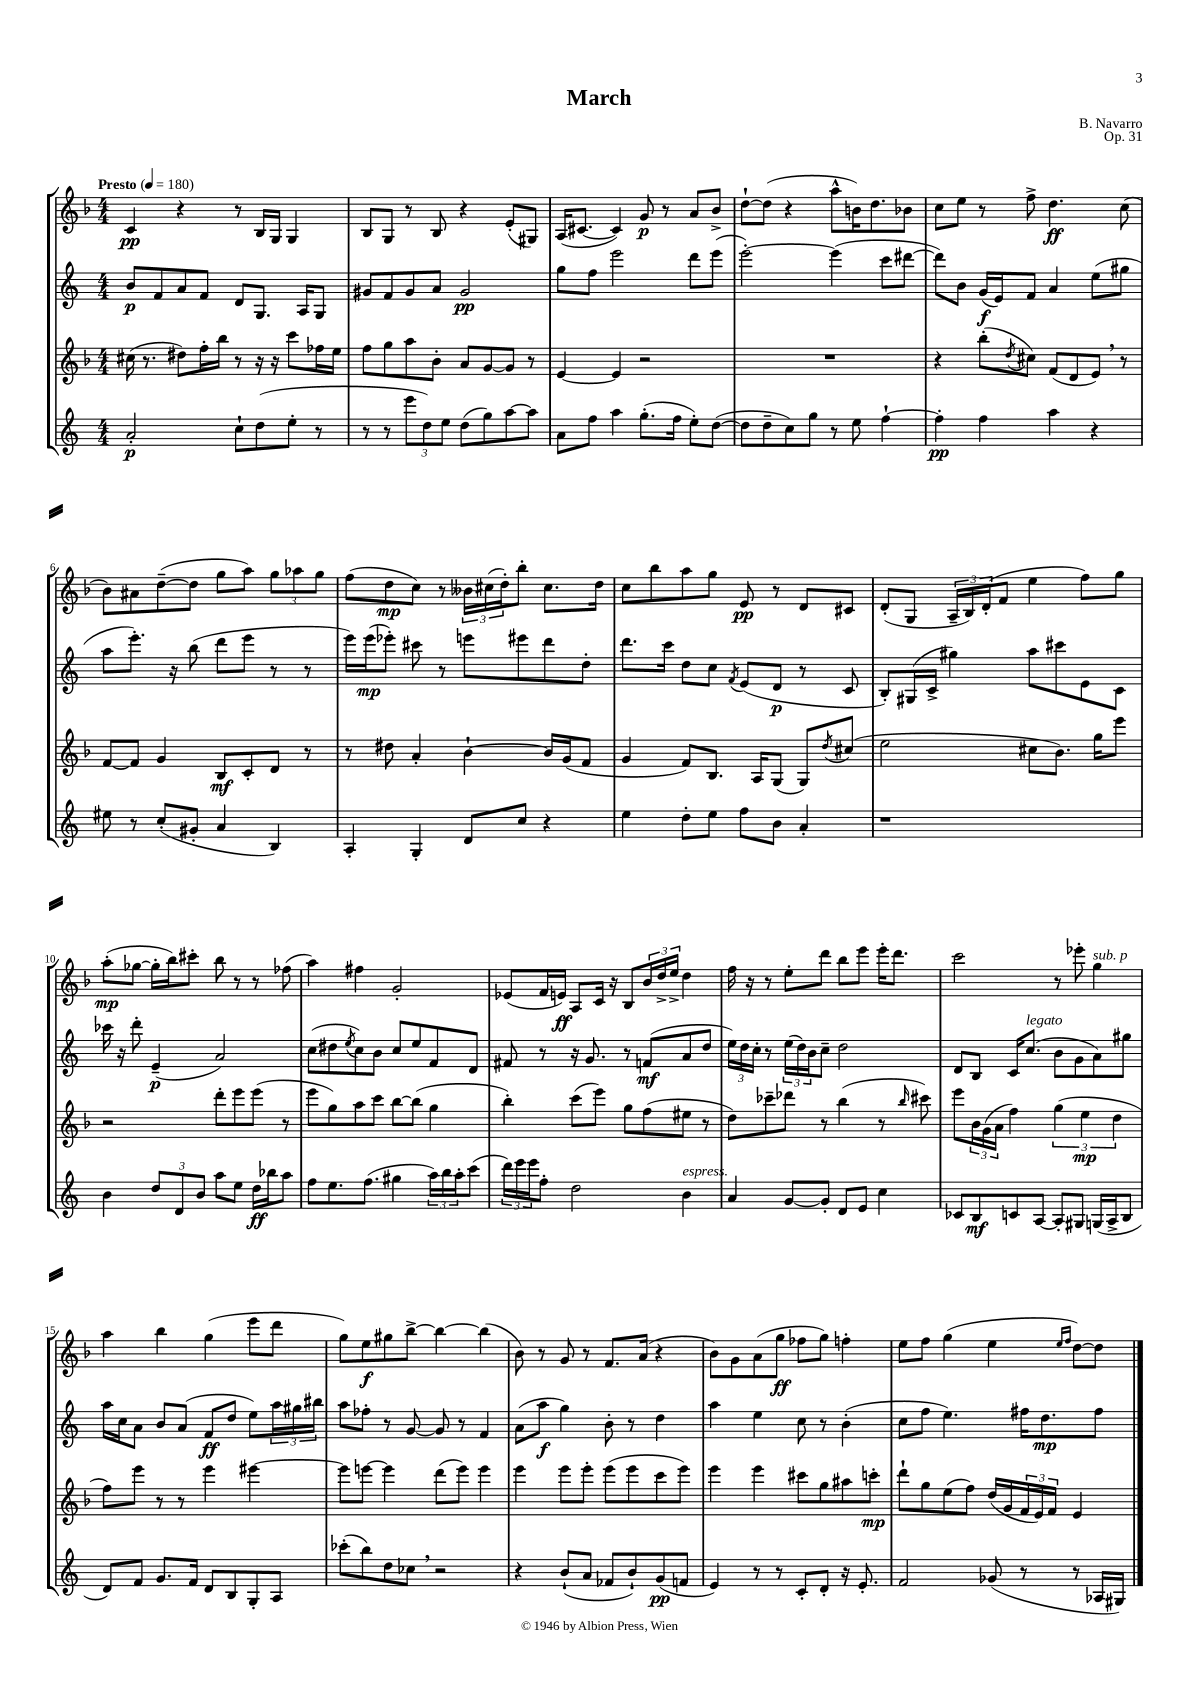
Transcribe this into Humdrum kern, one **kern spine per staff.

**kern	**kern	**kern	**kern
*staff4	*staff3	*staff2	*staff1
*clefG2	*clefG2	*clefG2	*clefG2
*k[]	*k[b-]	*k[]	*k[b-]
*M4/4	*M4/4	*M4/4	*M4/4
*MM180	*MM180	*MM180	*MM180
2a'	(16cc#	8b	4c
.	8.r	.	.
.	.	8f	.
.	8dd#)	8a	4r
.	16ff'	8f	.
.	16bb-	.	.
8cc`	8r	8d	8r
(8dd	16r	8.G	16B-
.	16r	.	16G
8ee'	8ccc	.	4G
.	.	16A	.
8r	16ff-	8G	.
.	16ee	.	.
=	=	=	=
8r	8ff	8g#	8B-
8r	8gg	8f	8G
12eee	8aa	8g#	8r
12dd)	.	.	.
.	8b-'	8a	8B-
12ee	.	.	.
(8dd	8a	2g#	4r
8gg)	[8g	.	.
[8aa	8g]	.	(8e'
8aa]	8r	.	8G#)
=	=	=	=
8a	[4e	8gg	(16A
.	.	.	[8.c#
8ff	.	8ff	.
4aa	4e]	2eee	4c#])
(8.gg'	2r	.	8g
.	.	.	8r
16ff	.	.	.
8ee')	.	8ddd	8a
([8dd	.	(8eee	8b-^
=	=	=	=
8dd]	1r	[2eee')	[8dd`
8dd~	.	.	(8dd]
8cc)	.	.	4r
8gg	.	.	.
8r	.	(4eee]	8aa^^
8ee	.	.	16b)
.	.	.	8.dd
[4ff`	.	8ccc	.
.	.	[8ddd#	8b-
=	=	=	=
4ff']	4r	8ddd#])	8cc
.	.	8b	8ee
4ff	(8bb-'	(16g	8r
.	.	16e)	.
.	8qdd	.	.
.	8cc#)	8f	8ff^
4aa	(8f	4a	4.dd
.	8d	.	.
4r	8e)	(8ee	.
.	8r	8gg#	(8cc
=	=	=	=
8ee#	[8f	8aa	8b-)
8r	8f]	8.eee')	8a#
(8cc'	4g	.	([8dd~
.	.	16r	.
8g#'	.	(8bb	8dd]
4a	8B-	8ddd	8gg
.	8c'	8eee	8aa)
4B)	8d	8r	12gg
.	.	.	12aa-
.	8r	8r	.
.	.	.	12gg
=	=	=	=
4A'	8r	16eee)	(8ff
.	.	(16eee	.
.	8dd#	8eee-')	8dd
4G'	4a'	8ccc#	8cc)
.	.	8r	8r
8d	[4b-`	8eee	24b--
.	.	.	(24cc#
.	.	.	24dd')
8cc	.	8eee#	8bb-'
4r	16b-]	8ddd	8.cc#
.	(16g	.	.
.	8f	8dd'	.
.	.	.	16dd
=	=	=	=
4ee	4g	8.ddd	8cc
.	.	.	8bb-
.	.	16ccc	.
8dd'	8f)	8dd	8aa
8ee	8.B-	8cc	8gg
.	.	8qf	.
8ff	.	(8e	8e
.	16A	.	.
8b	(8G	8d	8r
4a'	8G)	8r	8d
.	8qdd	.	.
.	(8cc#	8c	8c#
=	=	=	=
1r	2ee	8B')	(8d'
.	.	(16G#	8G
.	.	16c^	.
.	.	4gg#)	24A~
.	.	.	24B-)
.	.	.	(24d'
.	.	.	8f
.	8cc#	8aa	4ee
.	8.b-)	8ccc#	.
.	.	8e	8ff)
.	16gg	.	.
.	8eee	8c	8gg
=	=	=	=
4b	2r	16ccc-	(8aa'
.	.	16r	.
.	.	8ddd'	[8gg-
12dd	.	(4e~	16gg-']
.	.	.	16bb-)
12d	.	.	.
.	.	.	8ccc#'
12b	.	.	.
8aa	8ddd'	2a)	8bb-
8ee	8eee	.	8r
16dd	(8eee	.	8r
16bb-	.	.	.
8aa	8r	.	(8ff-
=	=	=	=
8ff	8eee	(8cc	4aa)
8.ee	8gg)	8dd#	.
.	.	8qee	.
.	8aa	8cc)	4ff#
(8.ff	.	.	.
.	8ccc	8b	.
4gg#	[8bb-	8cc	2g'
.	(8bb-]	8ee	.
24aa)	4gg	8f	.
24bb	.	.	.
24aa'	.	.	.
(8ccc	.	8d	.
=	=	=	=
24ddd)	4bb-')	8f#	(8e-
24eee	.	.	.
24eee	.	.	.
8ff'	.	8r	16f
.	.	.	16e)
2dd	(8ccc	16r	8A
.	.	8.g	.
.	8eee)	.	16c
.	.	.	16r
.	8gg	8r	8B-
.	(8ff	(8f	24b-
.	.	.	24dd^
.	.	.	24ee^
4b	8ee#	8a	4dd
.	8r	8dd	.
=	=	=	=
4a	8dd)	24ee)	16ff
.	.	24dd	.
.	.	.	16r
.	.	24cc'	.
.	8ccc-~	8r	8r
[8g	8ddd-	(24ee	8ee'
.	.	24dd)	.
.	.	24b	.
8g']	8r	8cc~	8ddd
8d	(4bb-	2dd	8bb-
8e	.	.	8eee
4cc	8r	.	16eee'
.	.	.	8.ddd
.	16qqbb-	.	.
.	8ccc#)	.	.
=	=	=	=
8c-	8eee	8d	2ccc
8B	24b-	8B	.
.	(24g	.	.
.	24a	.	.
8c	4ff)	16c	.
.	.	(8.cc	.
[8A	.	.	.
8A']	(6gg	8b	8r
8G#	.	8g	8eee-'
.	6ee	.	.
(16G	.	8a)	4gg
16A^	.	.	.
.	6dd	.	.
8B	.	8gg#	.
=	=	=	=
8d)	8ff)	16aa	4aa
.	.	16cc	.
8f	8eee	8a	.
8.g	8r	8b	4bb-
.	8r	(8a	.
16f	.	.	.
8d	4eee	8f	(4gg
8B	.	8dd	.
8G'	[4eee#	8ee)	8eee
8A	.	24aa	8ddd
.	.	24gg#	.
.	.	24bb#	.
=	=	=	=
(8ccc-'	8eee#]	8aa	8gg)
8bb)	[8eee	8ff-'	8ee
8dd	4eee]	8r	8gg#
8cc-	.	[8g	[8bb-^
2r	(8ddd	8g]	4bb-_
.	8eee)	8r	.
.	4eee	4f	(4bb-]
=	=	=	=
4r	4eee	(8a	8b-)
.	.	8aa	8r
(8b`	8eee	4gg)	8g
8a	8eee'	.	8r
8f-	(8eee	8b'	8.f
8b`)	8eee	8r	.
.	.	.	(16a
(8g	8ccc	4dd	4r
8f	8eee)	.	.
=	=	=	=
4e)	4eee	4aa	8b-)
.	.	.	8g
8r	4eee	4ee	(8a
8r	.	.	8gg
8c'	8ccc#	8cc	8ff-
8d'	8gg	8r	8gg)
16r	8aa#	(4b'	4ff'
8.e'	.	.	.
.	8ccc'	.	.
=	=	=	=
2f	8ddd`	8cc	8ee
.	8gg	8ff	8ff
.	(8ee	4.ee)	(4gg
.	8ff)	.	.
(8g-	(16dd	.	4ee
.	16g	.	.
8r	24f	16ff#	.
.	24e)	.	.
.	.	8.dd	.
.	24f	.	.
.	.	.	16qqee
.	.	.	16qqff
8r	4e	.	[8dd)
16A-	.	8ff#	8dd]
16G#)	.	.	.
==	==	==	==
*-	*-	*-	*-
